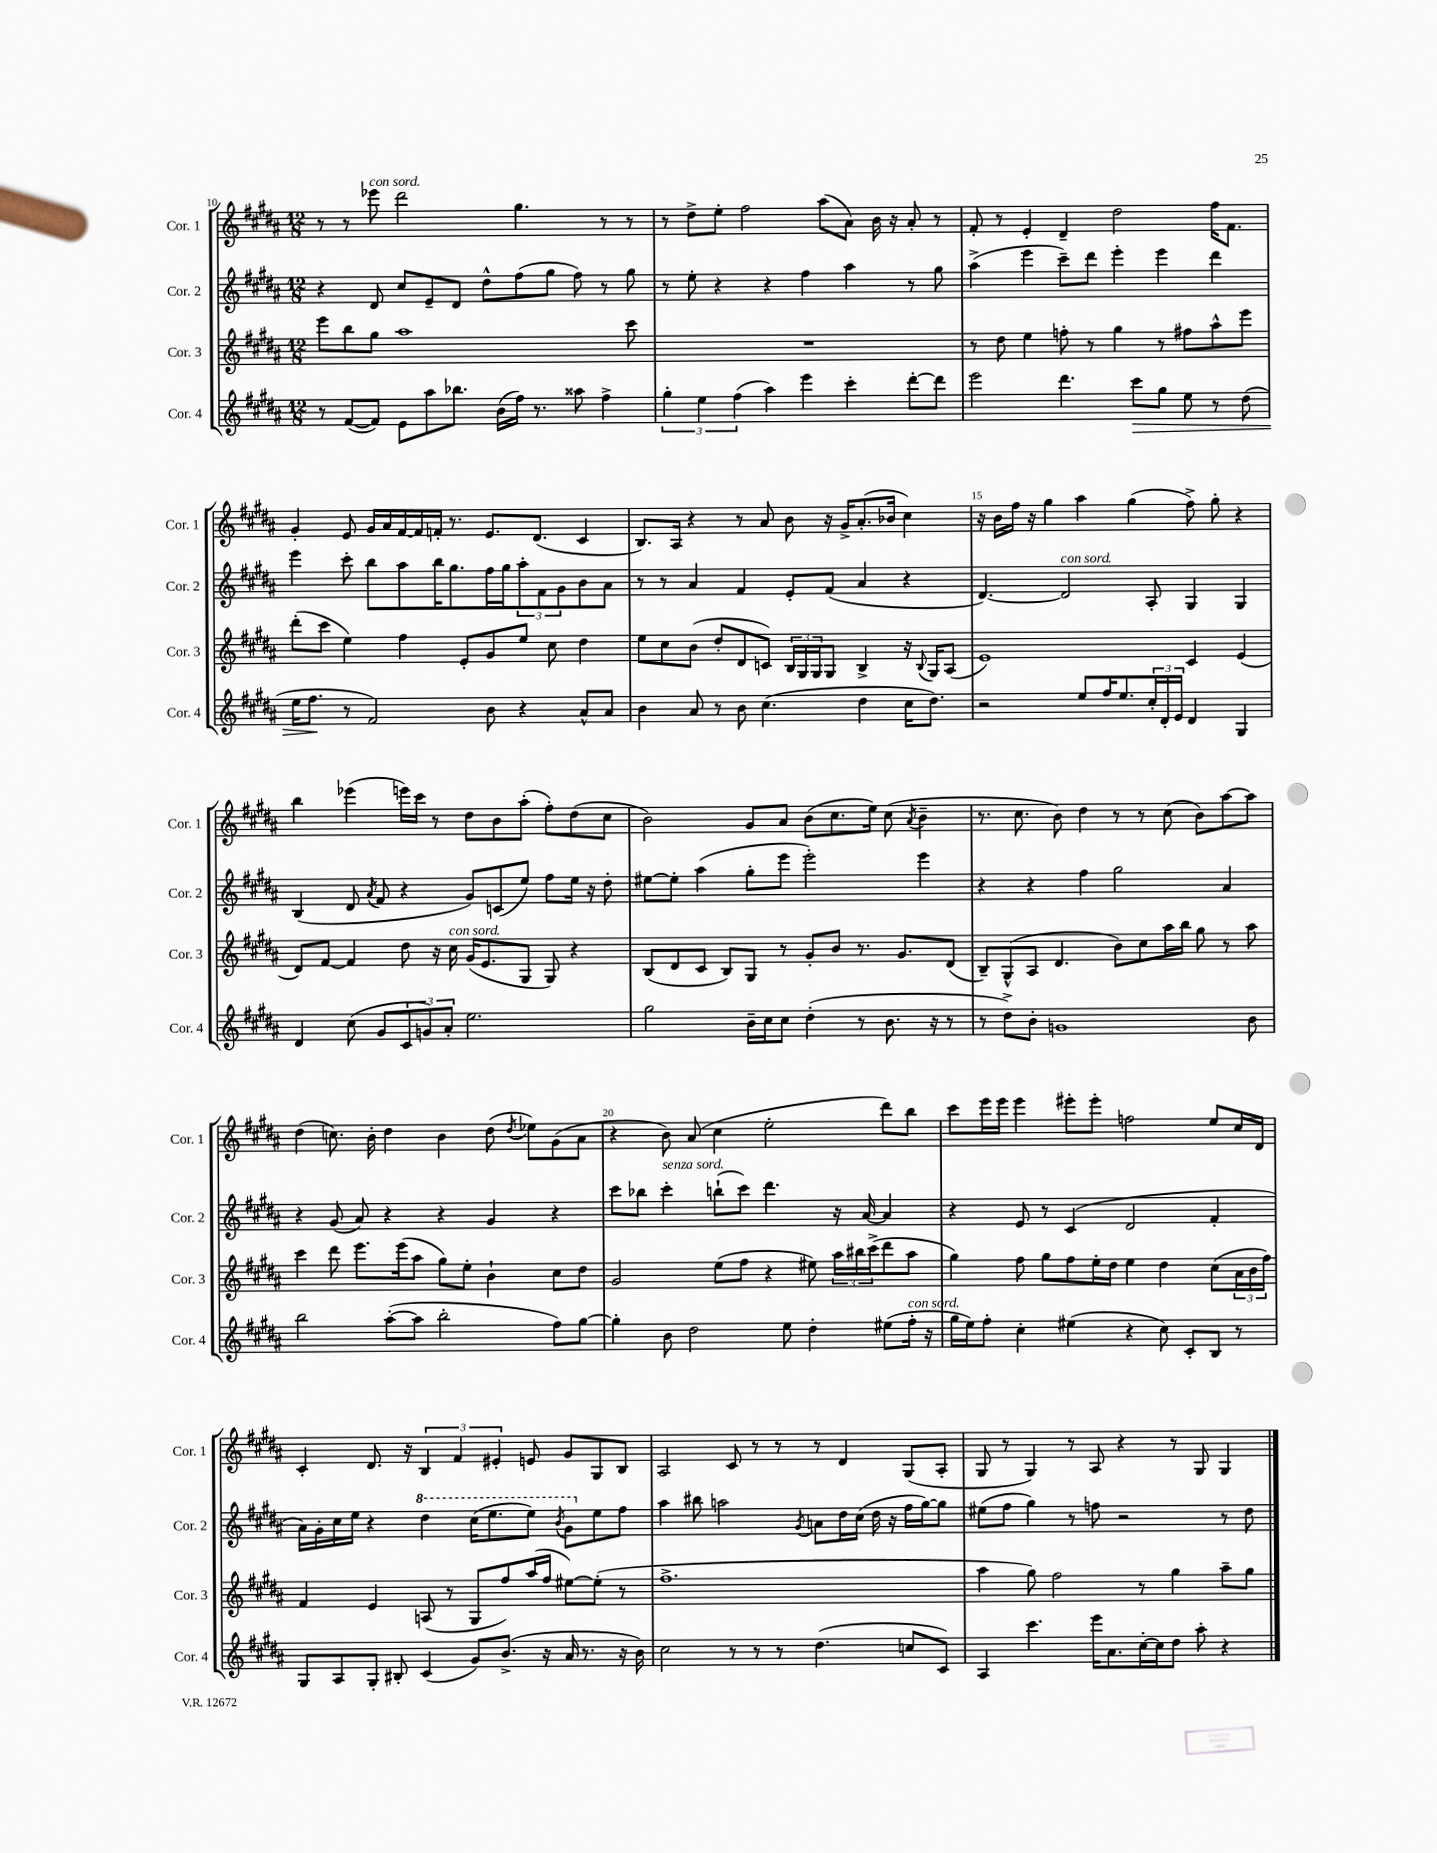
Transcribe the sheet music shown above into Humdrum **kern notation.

**kern	**kern	**kern	**kern
*staff4	*staff3	*staff2	*staff1
*clefG2	*clefG2	*clefG2	*clefG2
*k[f#c#g#d#a#]	*k[f#c#g#d#a#]	*k[f#c#g#d#a#]	*k[f#c#g#d#a#]
*M12/8	*M12/8	*M12/8	*M12/8
8r	8eee\L	4r	8r
([8f#/L	8bb\	.	8r
8f#/]J)	8gg#\J	8d#/	8eee-\
8e\L	1aa#	8cc#/L	2ddd#\
8aa#\	.	8e~/	.
8.bb-\J	.	8d#/J	.
.	.	8dd#^^\L	.
(16b\LL	.	.	.
16ff#\JJ)	.	(8ff#\	4.gg#\
8.r	.	.	.
.	.	8gg#\J	.
8aa##\	.	8ff#\)	.
4ff#^\	.	8r	8r
.	8ccc#\	8gg#\	8r
=	=	=	=
6gg#'\	1.r	8r	8r
.	.	8ee'\	8dd#^\L
6ee\	.	.	.
.	.	4r	8ee'\J
(6ff#\	.	.	.
.	.	.	2ff#\
4aa#\)	.	4r	.
4eee\	.	4ff#\	.
.	.	.	(8aa#\L
4ccc#'\	.	4aa#\	8a#\J)
.	.	.	16b\
.	.	.	16r
[8ddd#'\L	.	8r	8a#'/
8ddd#\]J	.	8gg#\	8r
=	=	=	=
2eee\	8r	(4aa#^\	8f#'/
.	8dd#\	.	8r
.	4ee\	4eee\	4e'/
4.ddd#\	8ff'\	8ccc#~\L)	4d#~/
.	8r	8ddd#\J	.
.	4gg#\	4eee'\	2dd#\
8ccc#\L	.	.	.
8gg#\J	8r	4eee\	.
8ee\	8ff#\L	.	.
8r	8aa#^^\	4ddd#\	16ff#\LK
.	.	.	8.f#\J
(8dd#\	8eee\J	.	.
=	=	=	=
16ee\LK	(8ddd#'\L	4eee\	4g#'/
8.ff#\J	.	.	.
.	8ccc#\J	.	.
8r	4ee\)	8ccc#'\	8e/
2f#/)	.	8bb\L	16g#/LL
.	.	.	16a#/
.	4ff#\	8aa#\	[16f#/
.	.	.	16f#/]
.	.	16bb\K	16f'/JJ
.	.	8.gg#\	8.r
.	8e'/L	.	.
8b\	8g#/	16ff#\L	8.e/L
.	.	16gg#\J	.
4r	8ee/J	12aa#'\	.
.	.	.	(8.d#/J
.	.	12f#\	.
.	8cc#\	.	.
.	.	12g#\	.
8a#^^/L	4dd#\	8b\	4c#/
8a#/J	.	8a#\J	.
=	=	=	=
4b\	8ee\L	8r	8.B/L)
.	8cc#\	8r	.
.	.	.	16A#/Jk
8a#/	(8b\J	4a#/	4r
8r	8dd#'/L	.	.
8b\	8d#/	4f#/	8r
(4.cc#\	8c/J)	.	8a#/
.	24B/LL	8e'/L	8b\
.	24G#/	.	.
.	24G#/J	.	.
.	8G#/J	(8f#/J	16r
.	.	.	16g#^/LK
4dd#\	4B^/	4a#/	(8.a#'/
.	.	.	16b-/Jk
16cc#\LK	16r	4r	4cc#\)
.	8qqB/	.	.
8.dd#\J)	16G#/LK	.	.
.	(8A#/J	.	.
=	=	=	=
2r	1e)	[4.d#/)	16r
.	.	.	16b\LL
.	.	.	16ff#\JJ
.	.	.	16r
.	.	.	4gg#\
.	.	2d#/]	.
8ee/L	.	.	4aa#\
16ff#/K	.	.	.
8.ee/	.	.	.
.	.	.	(4gg#\
24cc#'/L	.	8A#'/	.
24d#'/	.	.	.
24e/JJ	.	.	.
4d#/	4c#/	4G#/	8ff#^\)
.	.	.	8gg#'\
4G#/	(4e/	4G#/	4r
=	=	=	=
4d#/	8d#/L)	(4B/	4bb\
.	[8f#/J	.	.
(8cc#\	4f#/]	8d#/	(4eee-\
.	.	8qa#/	.
8g#/L	.	8f#/	.
12c#/	8dd#\	4r	16eee\LL)
.	.	.	16ccc#\JJ
12g/)	.	.	.
.	16r	.	8r
12a#'/J	.	.	.
.	16cc#\	.	.
2.ee\	(16g#/LK	8g#/L)	8dd#\L
.	8.e/	.	.
.	.	(8c/	8b\
.	8G#/J	8ee/J)	(8aa#'\J
.	8G#/)	8ff#\L	8ff#'\L)
.	4r	16ee\Jk	(8dd#\
.	.	16r	.
.	.	8dd#'\	8cc#\J
=	=	=	=
2gg#\	(8B/L	[8ee#\L	2b\)
.	8d#/	8ee#'\]J	.
.	8c#/J	(4aa#\	.
.	8B/L)	.	.
16b~\LL	8G#/J	8gg#'\L	8g#/L
16cc#\J	.	.	.
8cc#\J	8r	8eee\J	8a#/J
(4dd#'\	8g#'/L	2eee'\)	(8b\L
.	8b/J	.	8.cc#\
8r	8.r	.	.
.	.	.	16ee\Jk)
8.b\	.	.	(8cc#\
.	8.g#/L	.	.
.	.	.	8qa#/
.	.	4eee\	4b~\
16r	.	.	.
8r	(8d#/J	.	.
=	=	=	=
8r	8B~/L)	4r	8.r
8dd#^\L)	(8G#^^/	.	.
.	.	.	8.cc#\
8b'\J	8A#/J	4r	.
1g	4.d#/	.	8b\)
.	.	4ff#\	4dd#\
.	8b\L)	2gg#\	8r
.	8cc#\	.	8r
.	16aa#\L	.	(8cc#\
.	16bb\JJ	.	.
.	8gg#\	.	8b\L)
.	8r	4a#/	[8aa#\
8b\	8aa#\	.	8aa#\]J
=	=	=	=
2bb\	4ccc#\	4r	(4dd#\
.	8ddd#\	(8g#/	8.cc\)
.	8.eee\L	8a#/)	.
.	.	.	16b'\
([8aa#'\L	.	4r	4dd#\
.	(16eee\k	.	.
8aa#\]J	8aa#\J	.	.
2bb'\	8gg#\L)	4r	4b\
.	8ee'\J	.	.
.	4b`\	4g#/	(8dd#\
.	.	.	8qdd#/
.	.	.	8ee-\L)
8ff#\L)	8cc#\L	4r	(8g#\
[8gg#\J	8dd#\J	.	8a#\J
=	=	=	=
4gg#'\]	2g#/	8ccc#\L	4r
.	.	8bb-\J	.
8b\	.	4ccc#'\	8b\)
2dd#\	.	.	(8a#/
.	(8ee\L	(8bb`\L	4cc#\
.	8ff#\J	8ccc#\J)	.
.	4r	4.ddd#\	2ee'\
8ee\	.	.	.
4dd#'\	8ee#\)	.	.
.	24aa#\LL	16r	.
.	24bb#\	.	.
.	.	[16a#/	.
.	(24ccc#^\J	.	.
(8ee#\L	8ddd#\	4a#/]	8ddd#\L)
16ff#'\Jk	8aa#\J	.	8bb\J
16r	.	.	.
=	=	=	=
16gg#\LL	4gg#\)	4r	8ccc#\L
16ee\J)	.	.	.
8ff#'\J	.	.	16eee\L
.	.	.	16eee\JJ
4cc#'\	8ff#\	8e/	4eee\
.	8gg#\L	8r	.
(4ee#\	8ff#\	(4c#/	8eee#'\L
.	16ee'\L	.	8eee#'\J
.	16dd#\JJ	.	.
4r	4ee\	2d#/	2ff\
8cc#\)	4dd#\	.	.
8c#'/L	.	.	.
8B/J	(8cc#\L	4f#'/	8ee/L
8r	24a#\L	.	16cc#/L
.	24b\	.	.
.	.	.	16d#/JJ
.	24ff#\JJ)	.	.
=	=	=	=
8G#/L	4f#/	16a#\LL)	4c#'/
.	.	16g#'\	.
8A#/	.	16cc#\	.
.	.	16ee\JJ	.
8G#'/J	4e/	4r	8.d#/
8B#'/	.	.	.
.	.	.	16r
(4c#/	(8A/	4ddd#\	6B/
.	8r	.	.
.	.	.	6f#/
8g#/L)	8G#/L	(16ccc#\LK	.
.	.	8.eee\	.
.	.	.	6e#'/
(8.b^/J	8ff#/)	.	.
.	(16aa#/L	8eee\J)	8e/
16r	16ff#/JJ	.	.
.	.	8qbb/	.
16a#/	[8ee#\L)	8gg#\L	8g#/L
8.r	.	.	.
.	(8ee#'\]J	8ee\	8G#/
16r	8r	8ff#\J	8B/J
16b\)	.	.	.
=	=	=	=
2cc#\	1.ff#^	4aa#\	2A#/
.	.	8bb#\	.
.	.	2aa\	.
8r	.	.	8c#/
8r	.	.	8r
8r	.	.	8r
.	.	8qg#/	.
(4.dd#\	.	8a\L	8r
.	.	16dd#\L	4d#/
.	.	(16cc#\JJ	.
.	.	16dd#\	.
.	.	16r	.
8cc/L	.	16ff#\LL	(8G#/L
.	.	[16gg#\J)	.
8c#/J)	.	8gg#\]J	8A#'/J
=	=	=	=
4A#/	4aa#\	(8ee#\L	8G#/
.	.	8ff#\J	8r
4.ccc#\	8gg#\)	4gg#\)	4G#/)
.	2ff#\	.	.
.	.	8r	8r
16eee\LK	.	8ff\	8A#/
8.a#\	.	.	.
.	.	2r	4r
[16cc#'\L	8r	.	.
16cc#\]J	.	.	.
8dd#\J	4gg#\	.	8r
8aa#'\	.	.	8G#/
4r	8aa#~\L	8r	4G#/
.	8gg#\J	8dd#\	.
==	==	==	==
*-	*-	*-	*-
